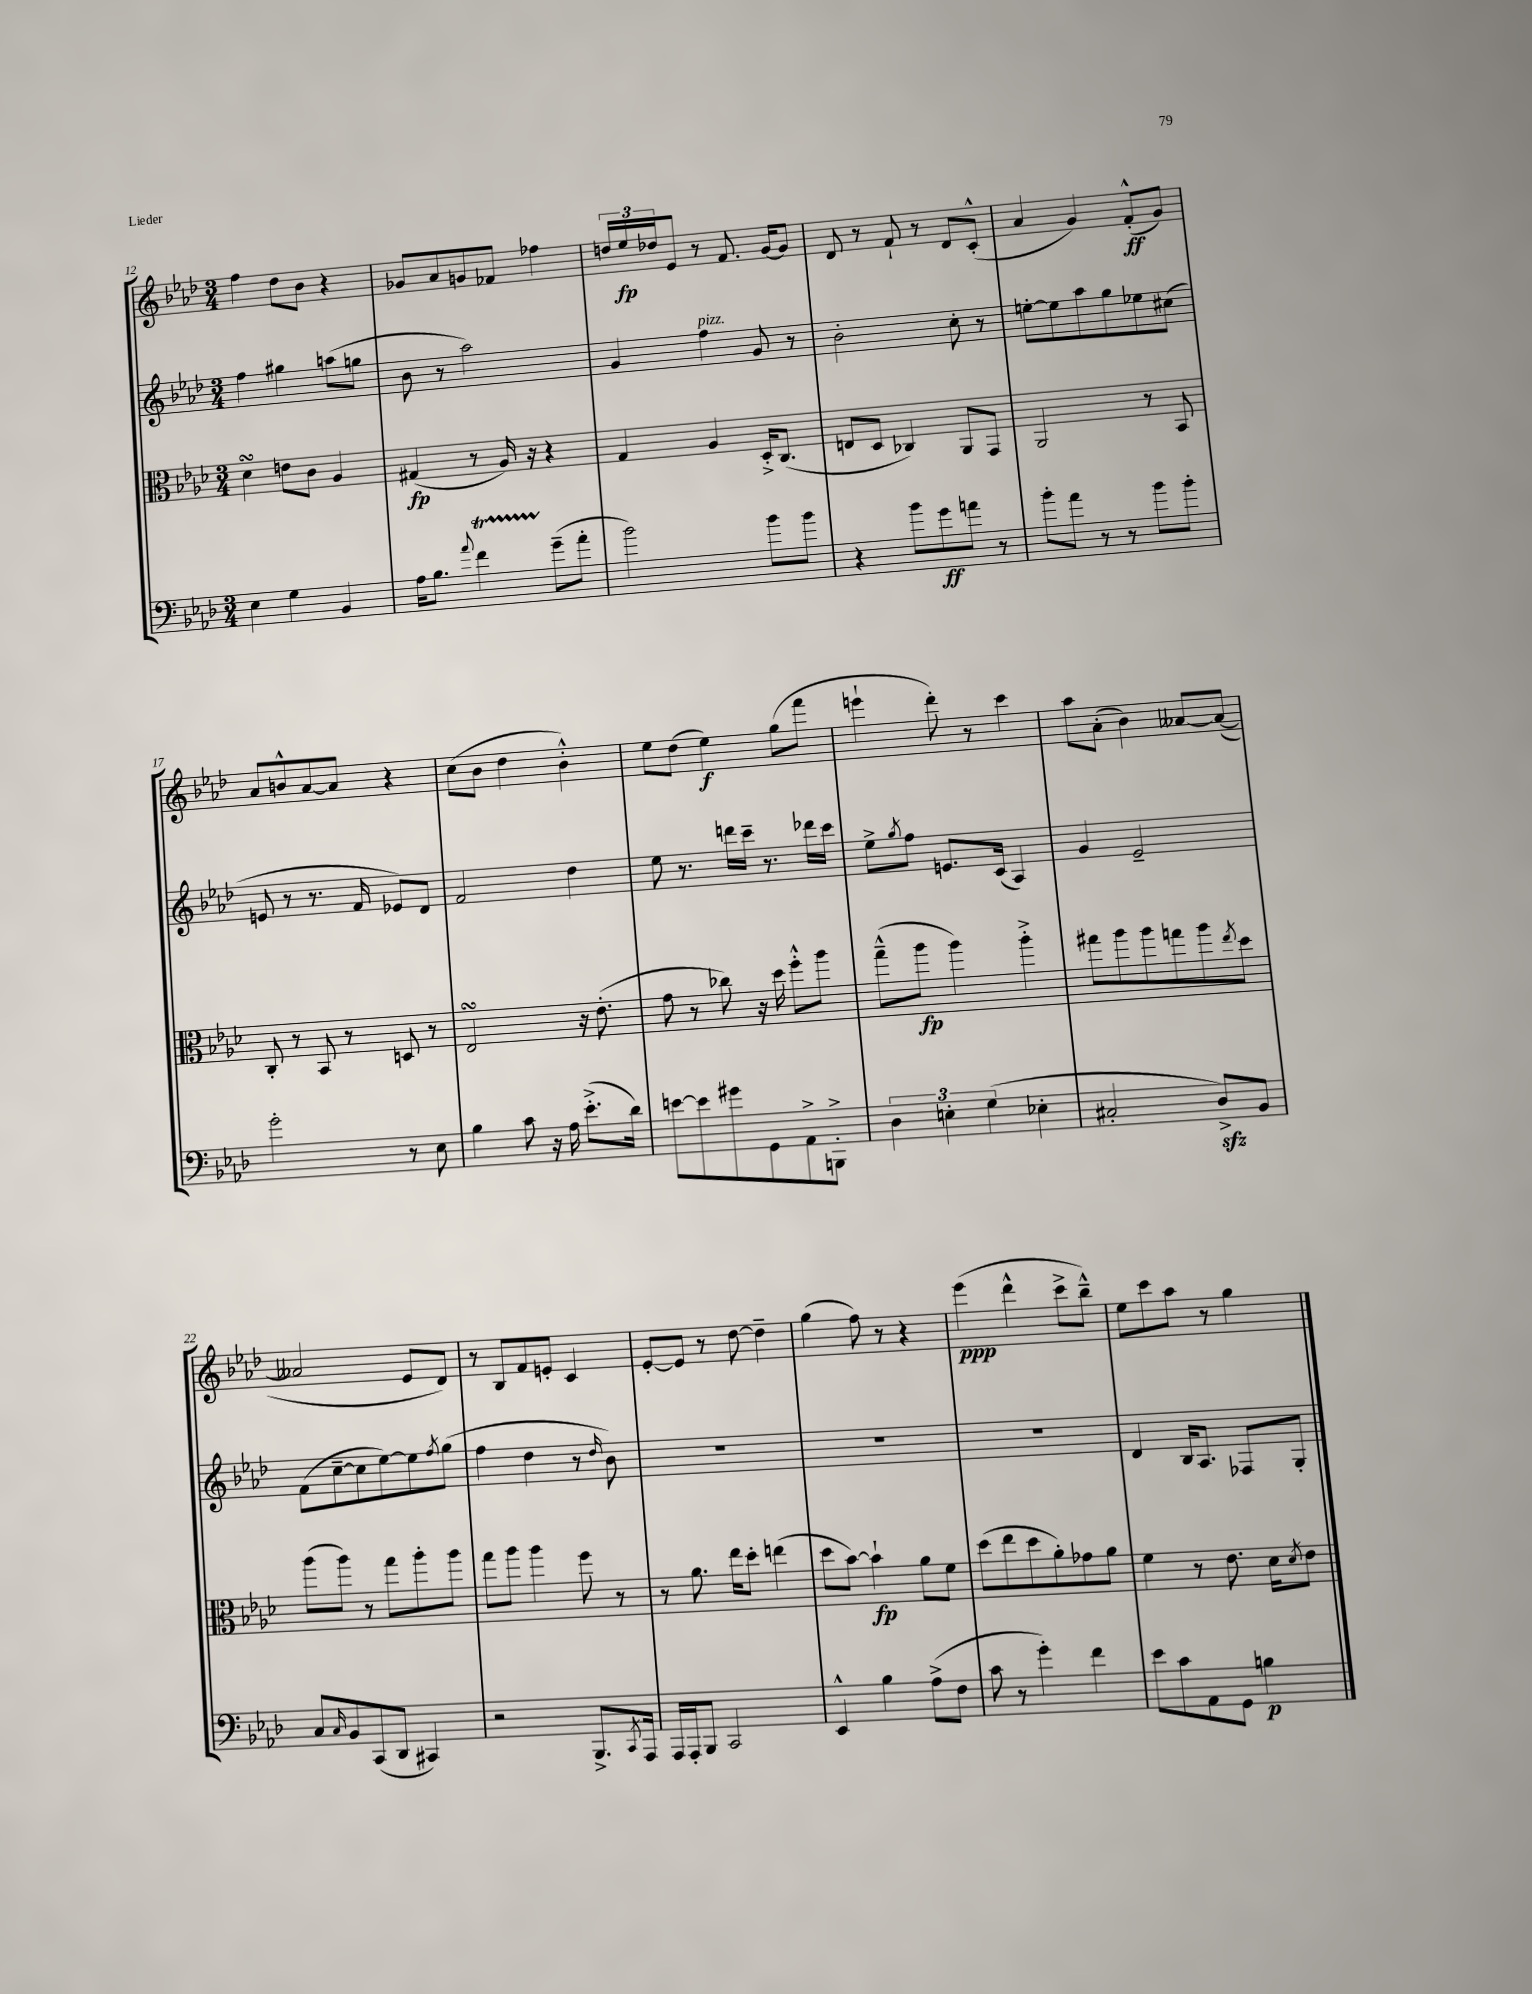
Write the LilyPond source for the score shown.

<<
\new StaffGroup <<
\new Staff = "s0" {
    \clef treble \key aes \major \numericTimeSignature \time 3/4
    f''4 des''8 bes'8 r4 |
    ges'8 aes'8 g'8 fes'8 fes''4 |
    \tuplet 3/2 { d''16 ees''16\fp des''16 } ees'8 r8 f'8. g'16~ g'8 |
    des'8 r8 f'8-! r8 des'8 c'8-.-^( |
    aes'4 g'4) f'8-.-^\ff( g'8) |
    aes'8 b'8-^ aes'8~ aes'8 r4 |
    c''8( bes'8 des''4 bes'4-.-^) |
    ees''8 des''8( ees''4\f) g''8( f'''8 |
    e'''4-! des'''8-.) r8 c'''4 |
    aes''8 aes'8-.( bes'4) aeses'8~ aeses'8~( |
    aeses'2 ees'8 des'8) |
    r8 bes8 f'8 e'8-. c'4 |
    ees'8~-. ees'8 r8 des''8~ des''4-- |
    g''4( f''8) r8 r4 |
    ees'''4\ppp( des'''4-^ c'''8-> bes''8---^) |
    ees''8 c'''8 aes''8 r8 g''4 \bar "|." |
}
\new Staff = "s1" {
    \clef treble \key aes \major \numericTimeSignature \time 3/4
    f''4 gis''4 a''8( g''8 |
    bes'8 r8 aes''2) |
    g'4 f''4^\markup { \italic "pizz." } g'8 r8 |
    bes'2-. c''8-. r8 |
    e''8~-. e''8 aes''8 g''8 ees''8 cis''8( |
    e'8 r8 r8. f'16 ees'8) des'8 |
    f'2 des''4 |
    ees''8 r8. d'''16 c'''16-- r8. des'''16 c'''16 |
    ees''8-> \acciaccatura { g''8 } f''8 e'8. c'16( aes4) |
    g'4 ees'2-- |
    f'8( c''8~-- c''8 ees''8~) ees''8 \acciaccatura { f''8 } g''8( |
    f''4 des''4 r8 \grace { des''16 } bes'8) |
    R2. |
    R2. |
    R2. |
    des'4 bes16 aes8. fes8 g8-. \bar "|." |
}
\new Staff = "s2" {
    \clef alto \key aes \major \numericTimeSignature \time 3/4
    des'4\turn e'8 c'8 aes4 |
    gis4\fp( r8 aes16) r16 r4 |
    g4 aes4 des16-.-> c8.( |
    e8 des8 ces4) aes,8 g,8 |
    aes,2 r8 bes,8 |
    c8-. r8 bes,8 r8 d8 r8 |
    ees2\turn r16 ees'8.-.( |
    g'8 r8 ces''8) r16 des''16 f''8-.-^ aes''8 |
    g''8---^( aes''8\fp aes''4) aes''4-.-> |
    gis''8 aes''8 aes''8 g''8 aes''8 \acciaccatura { ees''8 } des''8 |
    aes''8( aes''8) r8 g''8 aes''8-. aes''8 |
    g''8 aes''8 aes''4 f''8 r8 |
    r8 aes'8. ees''16 des''8-. e''4( |
    des''8 bes'8~) bes'4-!\fp aes'8 f'8 |
    des''8( ees''8 des''8 aes'8-.) ges'8 aes'8 |
    f'4 r8 ees'8. des'16 \acciaccatura { des'8 } ees'8 \bar "|." |
}
\new Staff = "s3" {
    \clef bass \key aes \major \numericTimeSignature \time 3/4
    ees4 g4 bes,4 |
    aes16 bes8. \appoggiatura { aes'8 } f'4\startTrillSpan g'8--\stopTrillSpan( aes'8-. |
    bes'2) bes'8 bes'8 |
    r4 bes'8 g'8\ff a'8 r8 |
    bes'8-. aes'8 r8 r8 bes'8 bes'8-. |
    g'2-. r8 ees8 |
    bes4 c'8 r16 aes16 ees'8.-.->( des'16) |
    e'8~ e'8 gis'8 g,8 aes,8-> b,,8-.-> |
    \tuplet 3/2 { des4 e4-. g4( } ees4-. |
    cis2-. des8->\sfz) bes,8 |
    c8 \grace { c16 } bes,8 c,8( des,8 cis,4) |
    r2 bes,,8.-> \acciaccatura { c,8 } aes,,16 |
    aes,,16 aes,,16-. bes,,8 c,2 |
    ees,4-^ bes4 aes8->( f8 |
    c'8 r8 g'4-.) f'4 |
    ees'8 c'8 aes,8 g,8 b4\p \bar "|." |
}
>>
>>
\layout { \context { \Score currentBarNumber = #12 } }
